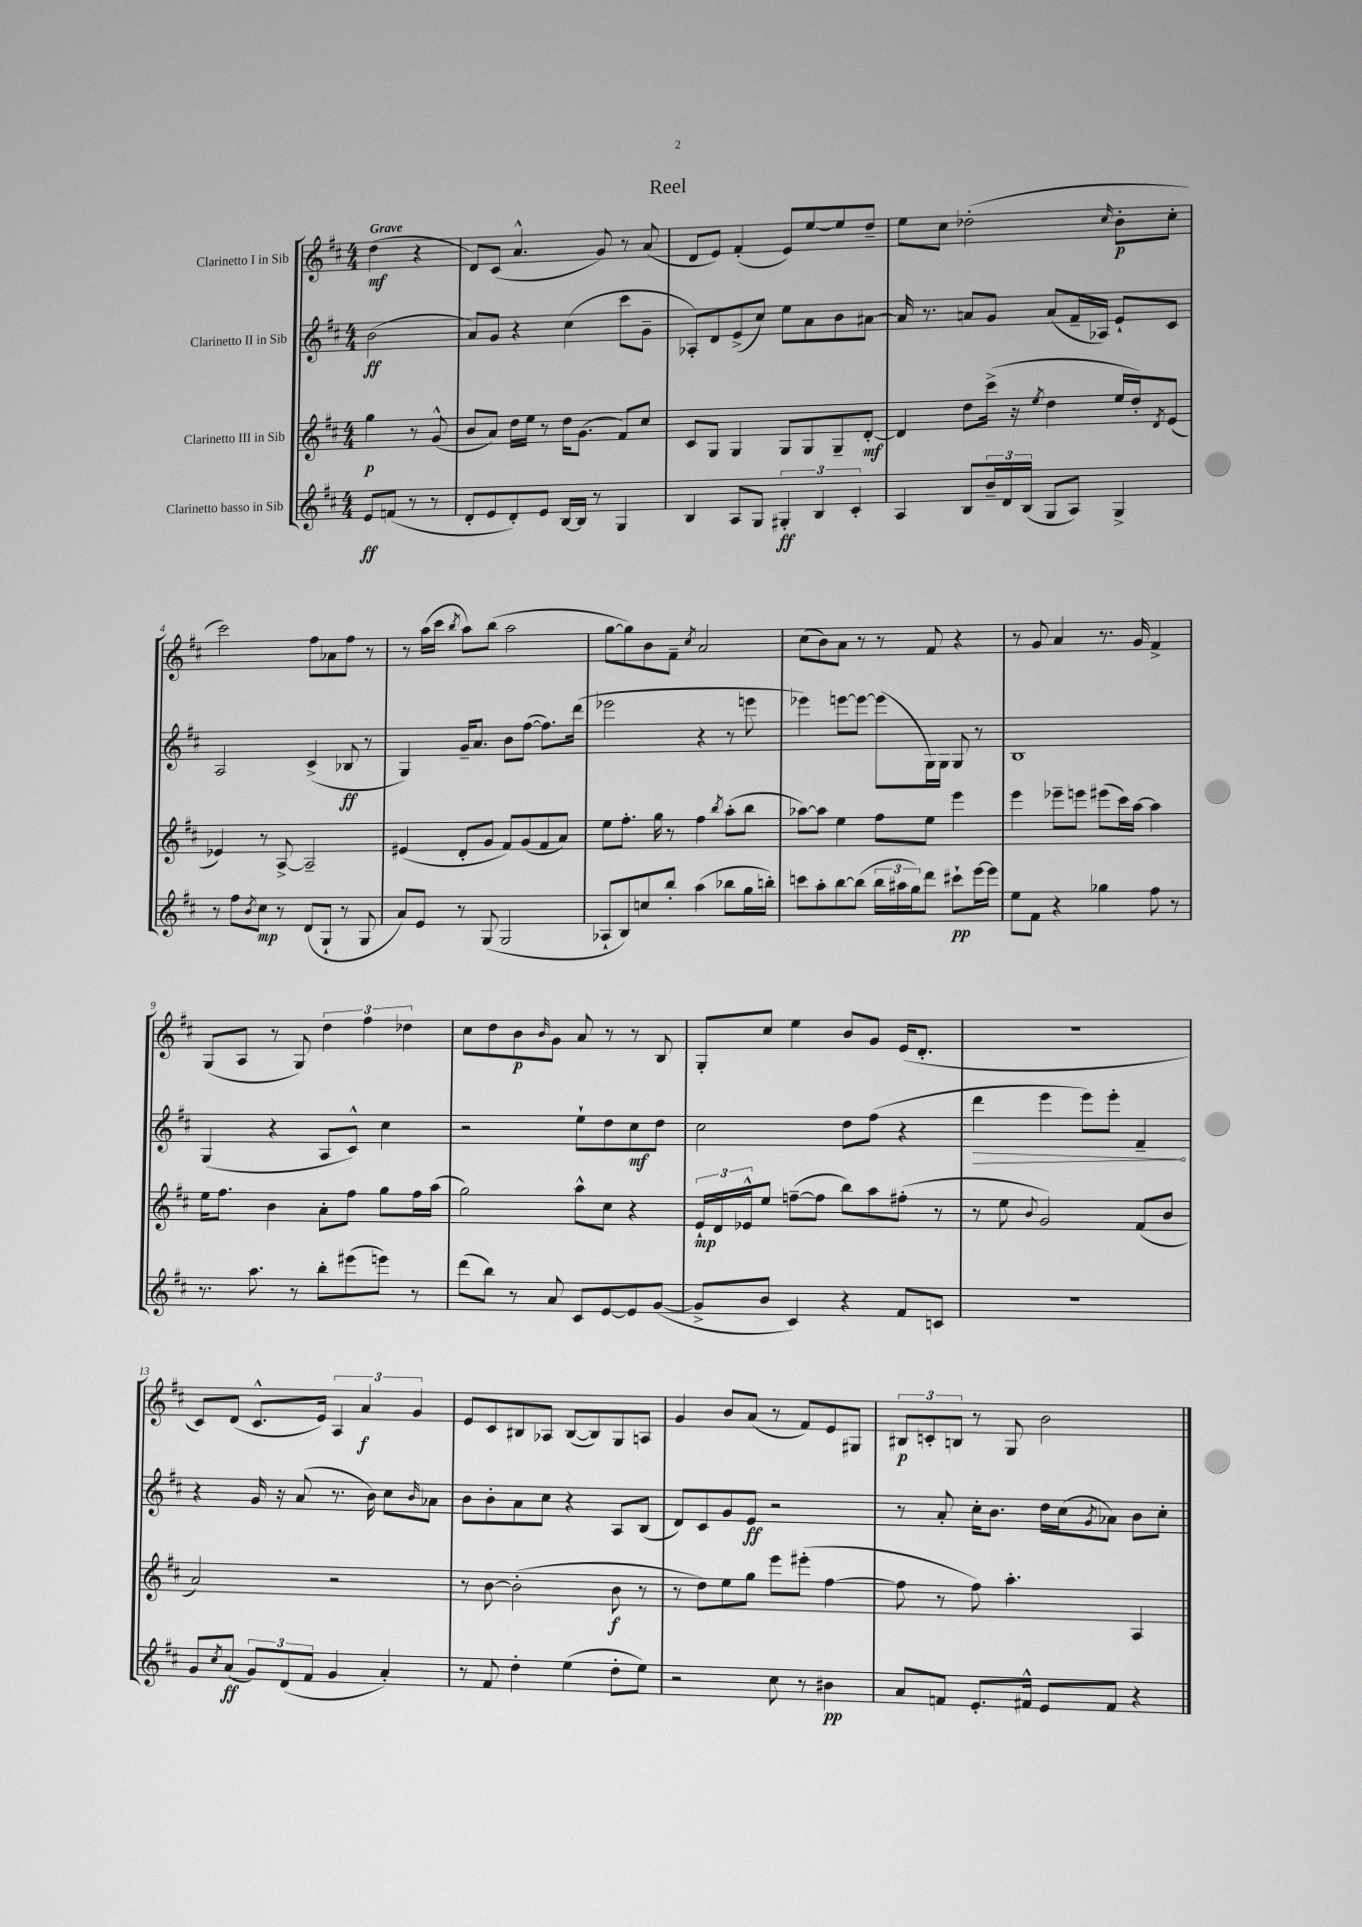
\header { title = "Reel" }
<<
\new StaffGroup <<
\new Staff = "s0" \with { instrumentName = "Clarinetto I in Sib" } {
    \clef treble \key d \major \numericTimeSignature \time 4/4 \partial 2 \tempo "Grave"
    d''4\mf( r4 |
    d'8) cis'8( a'4.-^ g'8) r8 a'8( |
    d'8 e'8) fis'4-.( e'8) e''8~ e''8 d''8-- |
    e''8 cis''8 des''2-.( \grace { cis''16 } b'8-.\p cis''8-. |
    cis'''2) fis''8 aes'8 fis''8 r8 |
    r8 a''16( cis'''16 \acciaccatura { b''8 } a''8) b''8( a''2 |
    g''8~ g''8) b'8 fis'8-- \acciaccatura { cis''8 } a'2 |
    cis''8( b'8) a'8 r8 r8 fis'8 r4 |
    r8 g'8 a'4 r8. g'16 fis'4-> |
    g8( a8 r8 g8) \tuplet 3/2 { d''4 fis''4 des''4 } |
    cis''8 d''8 b'8\p \grace { b'16 } g'8 a'8 r8 r8 b8 |
    g8-. cis''8 e''4 b'8 g'8 e'16( d'8.-. |
    R1 |
    cis'8) d'8( cis'8.-^ e'16) \tuplet 3/2 { a4 a'4\f g'4 } |
    e'8 cis'8 bis8 aes8 bis8~( bis8) g8 a8 |
    g'4 b'8 a'8( r8 fis'8) e'8 gis8 |
    \tuplet 3/2 { bis8\p c'8-. b8 } r8 g8 b'2 \bar "|." |
}
\new Staff = "s1" \with { instrumentName = "Clarinetto II in Sib" } {
    \clef treble \key d \major \numericTimeSignature \time 4/4 \partial 2
    b'2\ff( |
    a'8) g'8 r4 cis''4( cis'''8 g'8-- |
    aes8-.) d'8 e'8->( cis''8) e''8 a'8 b'8 ais'8~ |
    ais'16 r8. a'8 g'8 a'8( fis'16-- aes16) e'8-! cis'8 |
    a2 cis'4->( bes8\ff r8 |
    g4) g'16-- a'8. b'8 fis''8~( fis''8.) d'''16( |
    ees'''2 r4 r8 e'''8 |
    ees'''4) e'''8~ e'''8~ e'''8( g16) g16 g8 r8 |
    b1 |
    g4( r4 a8 cis'8-^) cis''4 |
    r2 e''8-! d''8 cis''8\mf d''8 |
    cis''2 d''8 fis''8( r4 |
    \once \override Hairpin.circled-tip = ##t d'''4\> e'''4 e'''8) e'''8-. fis'4--\! |
    r4 g'16 r16 a'8( r8. b'16) cis''8 \grace { b'16 } aes'8 |
    b'8 b'8-. a'8 cis''8 r4 a8 b8( |
    d'8) cis'8 g'8 e'8\ff r2 |
    r8 a'8-. cis''16-. b'8. d''16 cis''16( \acciaccatura { g'8 } aes'8) b'8 cis''8-. \bar "|." |
}
\new Staff = "s2" \with { instrumentName = "Clarinetto III in Sib" } {
    \clef treble \key d \major \numericTimeSignature \time 4/4 \partial 2
    g''4\p r8 g'8-^( |
    b'8 a'8) d''16 e''16 r8 d''16 g'8.( fis'8) cis''8 |
    cis'8 g8 g4 g8 g8 g8-- d'8~-.\mf |
    d'4 d''8 cis'''16->( r16 \acciaccatura { e''8 } d''4 e''16 d''16-.) \acciaccatura { d'8 } e'8( |
    ees'4) r8 a8~-> a2-- |
    eis'4( d'8-. g'8 fis'8) g'8( fis'8 a'8) |
    e''8 fis''8.-. g''16 r8 fis''4 \acciaccatura { b''8 } a''8-.( b''8 |
    aes''8~) aes''8 e''4 fis''8 e''8 e'''4 |
    e'''4 ees'''8-- e'''8 eis'''8( cis'''16) a''16~ a''4 |
    e''16 fis''8. b'4 a'8-. fis''8 g''8 fis''16 a''16( |
    g''2) a''8-^ cis''8 r4 |
    \tuplet 3/2 { e'16-!\mp d'16 ees'16-^ } e''8 f''8~--( f''8 b''8) a''8 fis''8-.( r8 |
    r8 e''8 \appoggiatura { b'8 } g'2) fis'8( b'8 |
    a'2) r2 |
    r8 b'8~ b'2-.( b'8\f r8 |
    r8 d''8) e''8 g''8 e'''8 eis'''8-.( fis''4~ |
    fis''8 r8 fis''8) a''4.-. a4 \bar "|." |
}
\new Staff = "s3" \with { instrumentName = "Clarinetto basso in Sib" } {
    \clef treble \key d \major \numericTimeSignature \time 4/4 \partial 2
    e'8\ff f'8( r8 r8 |
    d'8-. e'8 d'8-.) e'8 b16~ b16 r8 g4 |
    b4 a8 g8 \tuplet 3/2 { gis4-.\ff b4 cis'4-. } |
    a4 b8 \tuplet 3/2 { b'16-- d'16 b16( } g8 a8) g4-> |
    r8 fis''8 \acciaccatura { b'8 } cis''8\mp r8 d'8( g8-! r8 g8 |
    a'8) e'8 r8 g8( g2 |
    aes8-! b8) c''8 b''8-. a''4( bes''8 g''16 b''16-.) |
    c'''8 a''8-. b''8~ b''8( \tuplet 3/2 { b''16 ais''16 g''16) } d'''8 cis'''8-!\pp e'''16~ e'''16 |
    e''8 fis'8 r4 ges''4 fis''8 r8 |
    r8. a''8. r8 b''8-. eis'''8( e'''8) r8 |
    d'''8( b''8) r8 a'8 cis'8 e'8~ e'8 g'8~( |
    g'8-> b'8 cis'4) r4 fis'8 c'8 |
    R1 |
    g'8 \acciaccatura { cis''8 } a'8\ff( \tuplet 3/2 { g'8) d'8( fis'8 } g'4 a'4-.) |
    r8 fis'8 d''4-. e''4( d''8-. e''8) |
    r2 cis''8 r8 bis'4\pp |
    a'8 f'8 e'8.-. fis'16-^ e'8 fis'8 r4 \bar "|." |
}
>>
>>
